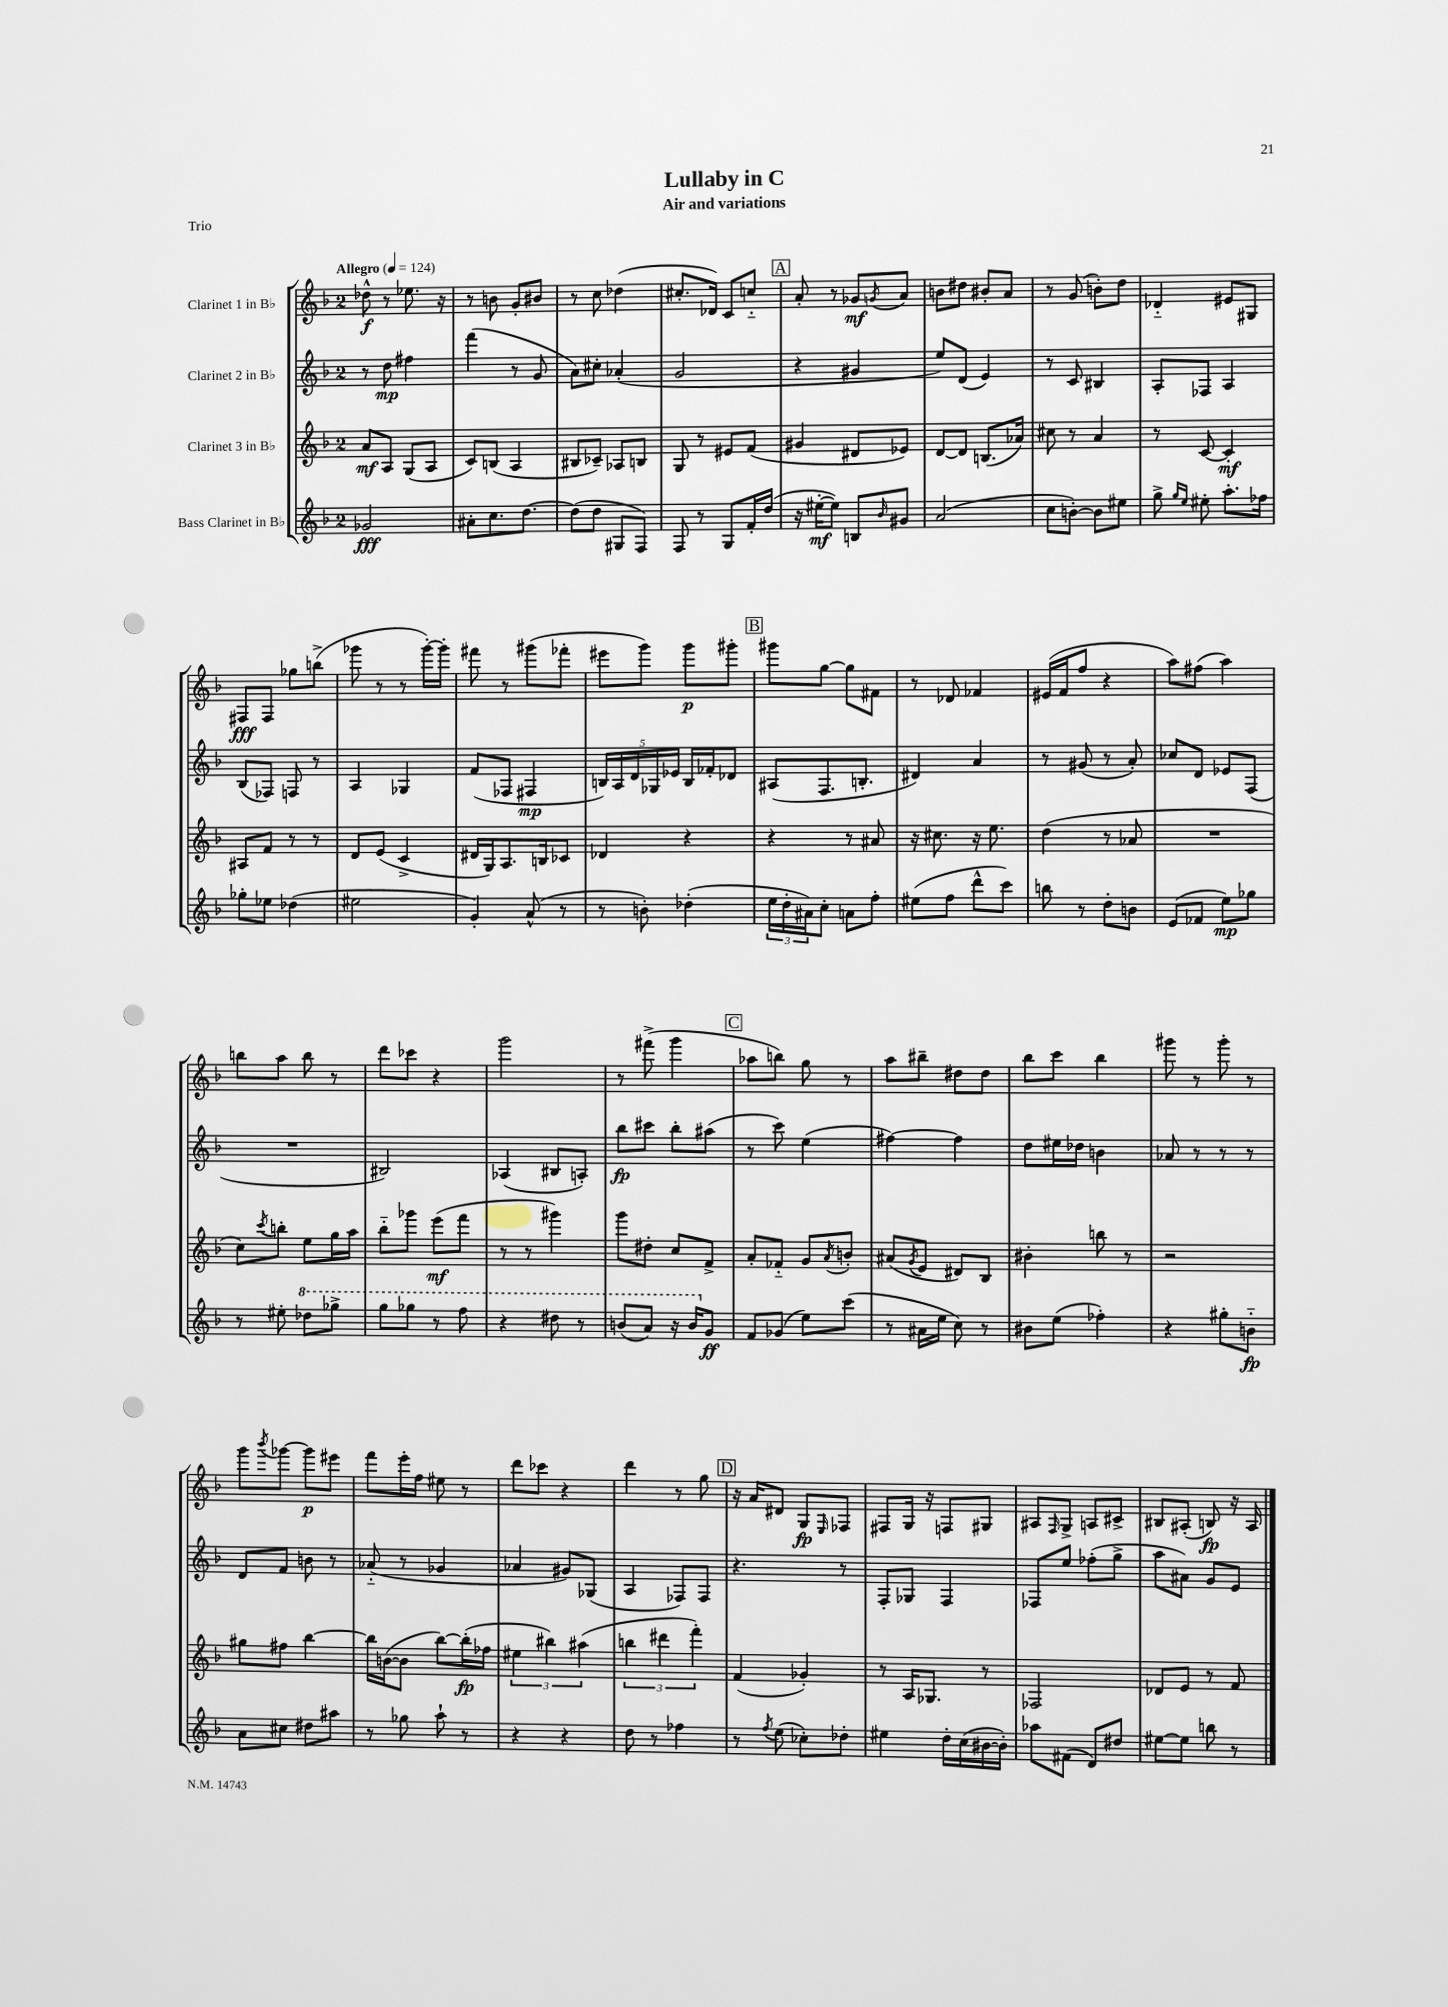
\header { title = "Lullaby in C" subtitle = "Air and variations" piece = "Trio" }
<<
\new StaffGroup <<
\new Staff = "s0" \with { instrumentName = "Clarinet 1 in Bb" } {
    \clef treble \key f \major \once \override Staff.TimeSignature.style = #'single-digit \time 2/4 \tempo "Allegro" 4 = 124
    des''8-^\f r8 ees''8. r16 |
    r8 b'8 g'8-. bis'8 |
    r8 c''8 des''4( |
    cis''8.-. des'16) c'8 c''8-_ |
    \mark \markup { \box "A" } a'8-. r8 ges'8\mf \acciaccatura { g'8 } a'8 |
    b'8 dis''8 bis'8-. a'8 |
    r8 g'8( b'8-.) d''8 |
    des'4-_ eis'8 gis8 |
    fis8\fff fis8 ges''8 b''8->( |
    ges'''8 r8 r8 ges'''16~-.) ges'''16-. |
    fis'''8 r8 gis'''8( fes'''8-. |
    eis'''8 g'''8) g'''8\p gis'''8-. |
    \mark \markup { \box "B" } gis'''8 g''8~ g''8 fis'8 |
    r8 des'8 fes'4 |
    eis'16( f'16 f''8 r4 |
    a''8) fis''8( a''4) |
    b''8 a''8 b''8 r8 |
    d'''8 ces'''8 r4 |
    g'''2 |
    r8 fis'''8->( g'''4 |
    \mark \markup { \box "C" } aes''8 b''8) g''8 r8 |
    a''8 bis''8-- dis''8 dis''8 |
    bes''8 c'''8 bes''4 |
    gis'''8 r8 gis'''8-. r8 |
    g'''8 \acciaccatura { bes'''8 } ges'''8~ ges'''8\p eis'''8 |
    f'''8 e'''16-. f''16 eis''8 r8 |
    d'''8 ces'''8 r4 |
    d'''4 r8 g''8 |
    \mark \markup { \box "D" } r16 a'16 dis'8 g8\fp \grace { e16 } fes8 |
    fis8 g16 r16 f8 gis8 |
    ais8 \grace { f16 } g8-> a8 cis'8-> |
    bis8 ais8-.( b8\fp) r16 ais16 \bar "|." |
}
\new Staff = "s1" \with { instrumentName = "Clarinet 2 in Bb" } {
    \clef treble \key f \major \once \override Staff.TimeSignature.style = #'single-digit \time 2/4
    r8 d''8\mp fis''4 |
    f'''4( r8 g'8 |
    a'8) cis''8-. aes'4-.( |
    g'2 |
    \mark \markup { \box "A" } r4 gis'4 |
    e''8) d'8( e'4) |
    r8 c'8 bis4 |
    a8-. fes8 a4 |
    bes8( fes8) f8 r8 |
    a4 ges4 |
    f'8( fes8 fis4\mp |
    \tuplet 5/4 { b16) a16 d'16 ges16 ees'16 } b16 fes'16-. des'8 |
    \mark \markup { \box "B" } ais8( f8. b8.-. |
    dis'4) a'4 |
    r8 gis'8( r8 a'8-.) |
    ces''8 d'8 ees'8 f8( |
    R2 |
    bis2) |
    aes4( bis8 a8-.) |
    bes''8\fp cis'''8 bes''8-. ais''8( |
    \mark \markup { \box "C" } r8 c'''8) e''4( |
    fis''4~) fis''4 |
    d''8 eis''16 des''16 b'4 |
    aes'8 r8 r8 r8 |
    d'8 f'8 b'8 r8 |
    aes'8-_( r8 ges'4 |
    aes'4 gis'8) ges8( |
    a4 fes8) fes8 |
    \mark \markup { \box "D" } r4. r8 |
    f8-. ges8 f4 |
    fes8 e''8 fes''8-.( g''8-> |
    a''8 ais'8) g'8 e'8 \bar "|." |
}
\new Staff = "s2" \with { instrumentName = "Clarinet 3 in Bb" } {
    \clef treble \key f \major \once \override Staff.TimeSignature.style = #'single-digit \time 2/4
    a'8\mf a8 g8( a8 |
    c'8) b8( a4 |
    bis8 ces'8--) aes8 b8 |
    g8 r8 eis'8 f'8( |
    \mark \markup { \box "A" } gis'4 dis'8 ees'8) |
    d'8~ d'8 b8.( aes'16) |
    cis''8 r8 a'4 |
    r8 c'8~ c'4-.\mf |
    ais8 f'8 r8 r8 |
    d'8 e'8( c'4-> |
    dis'16 g16) a8. b16 ces'8 |
    des'4 r4 |
    \mark \markup { \box "B" } r4 r8 ais'8 |
    r16 cis''8. r16 e''8. |
    d''4( r8 aes'8 |
    R2 |
    c''8) \acciaccatura { c'''8 } b''8-. e''8 g''16 a''16 |
    bes''8-_ ges'''8 e'''8\mf( f'''8 |
    r8 r8 gis'''4) |
    g'''8 dis''8-. c''8 f'8-> |
    \mark \markup { \box "C" } a'8-. fes'8-_ g'8 \acciaccatura { a'8 } b'8-. |
    ais'8( \acciaccatura { g'8 } e'8 dis'8) bes8 |
    bis'4-. b''8 r8 |
    r2 |
    gis''8 fis''8 bes''4~ |
    bes''16 b'16~( b'8 bes''8~) bes''16-.\fp( fes''16 |
    \tuplet 3/2 { eis''4 bis''4) ais''4( } |
    \tuplet 3/2 { b''4 dis'''4 f'''4-.) } |
    \mark \markup { \box "D" } f'4( ges'4-.) |
    r8 a16 ges8. r8 |
    fes2 |
    des'8 e'8 r8 f'8 \bar "|." |
}
\new Staff = "s3" \with { instrumentName = "Bass Clarinet in Bb" } {
    \clef treble \key f \major \once \override Staff.TimeSignature.style = #'single-digit \time 2/4
    ges'2\fff |
    ais'8-. c''8. d''8.~ |
    d''8( d''8 gis8 f8) |
    f8 r8 g8 f'16-. d''16( |
    \mark \markup { \box "A" } r16 eis''16~-.\mf eis''8) b8 \grace { bes'16 } gis'8 |
    a'2( |
    c''8 b'8~-.) b'8 eis''8 |
    g''8-> \grace { g''16 e''16 } eis''8-. a''8.-. fes''16 |
    ges''8-. ees''8 des''4( |
    eis''2 |
    g'4-.) a'8-^( r8 |
    r8 b'8-.) des''4-.( |
    \mark \markup { \box "B" } \tuplet 3/2 { e''16 d''16-. ais'16) } c''8-. a'8 f''8-. |
    eis''8( f''8 d'''8-^ c'''8) |
    b''8 r8 d''8-. b'8 |
    e'8( fes'8 e''8\mp) ges''8 |
    r8 eis''8-. \ottava #1 des'''8 ges'''8-> |
    g'''8 ges'''8 r8 f'''8 |
    r4 dis'''8 r8 |
    b''8( a''8) r16 b''16 \ottava #0 g'8\ff |
    \mark \markup { \box "C" } f'8 ges'8( e''8) c'''8( |
    r8 ais'16 e''16 c''8) r8 |
    bis'8 e''8( fes''4-.) |
    r4 gis''8-. b'8-_\fp |
    a'8 cis''8 dis''8 ais''8 |
    r8 ges''8 a''8-! r8 |
    r4 r4 |
    d''8 r8 fes''4 |
    \mark \markup { \box "D" } r8 \acciaccatura { f''8 } e''8( ces''8-.) des''8-. |
    eis''4 d''16-. c''16( bis'16~ bis'16-.) |
    aes''8 fis'8( d'8) dis''8 |
    eis''8~ eis''8 b''8 r8 \bar "|." |
}
>>
>>
\layout { \context { \Score \remove "Bar_number_engraver" } }
